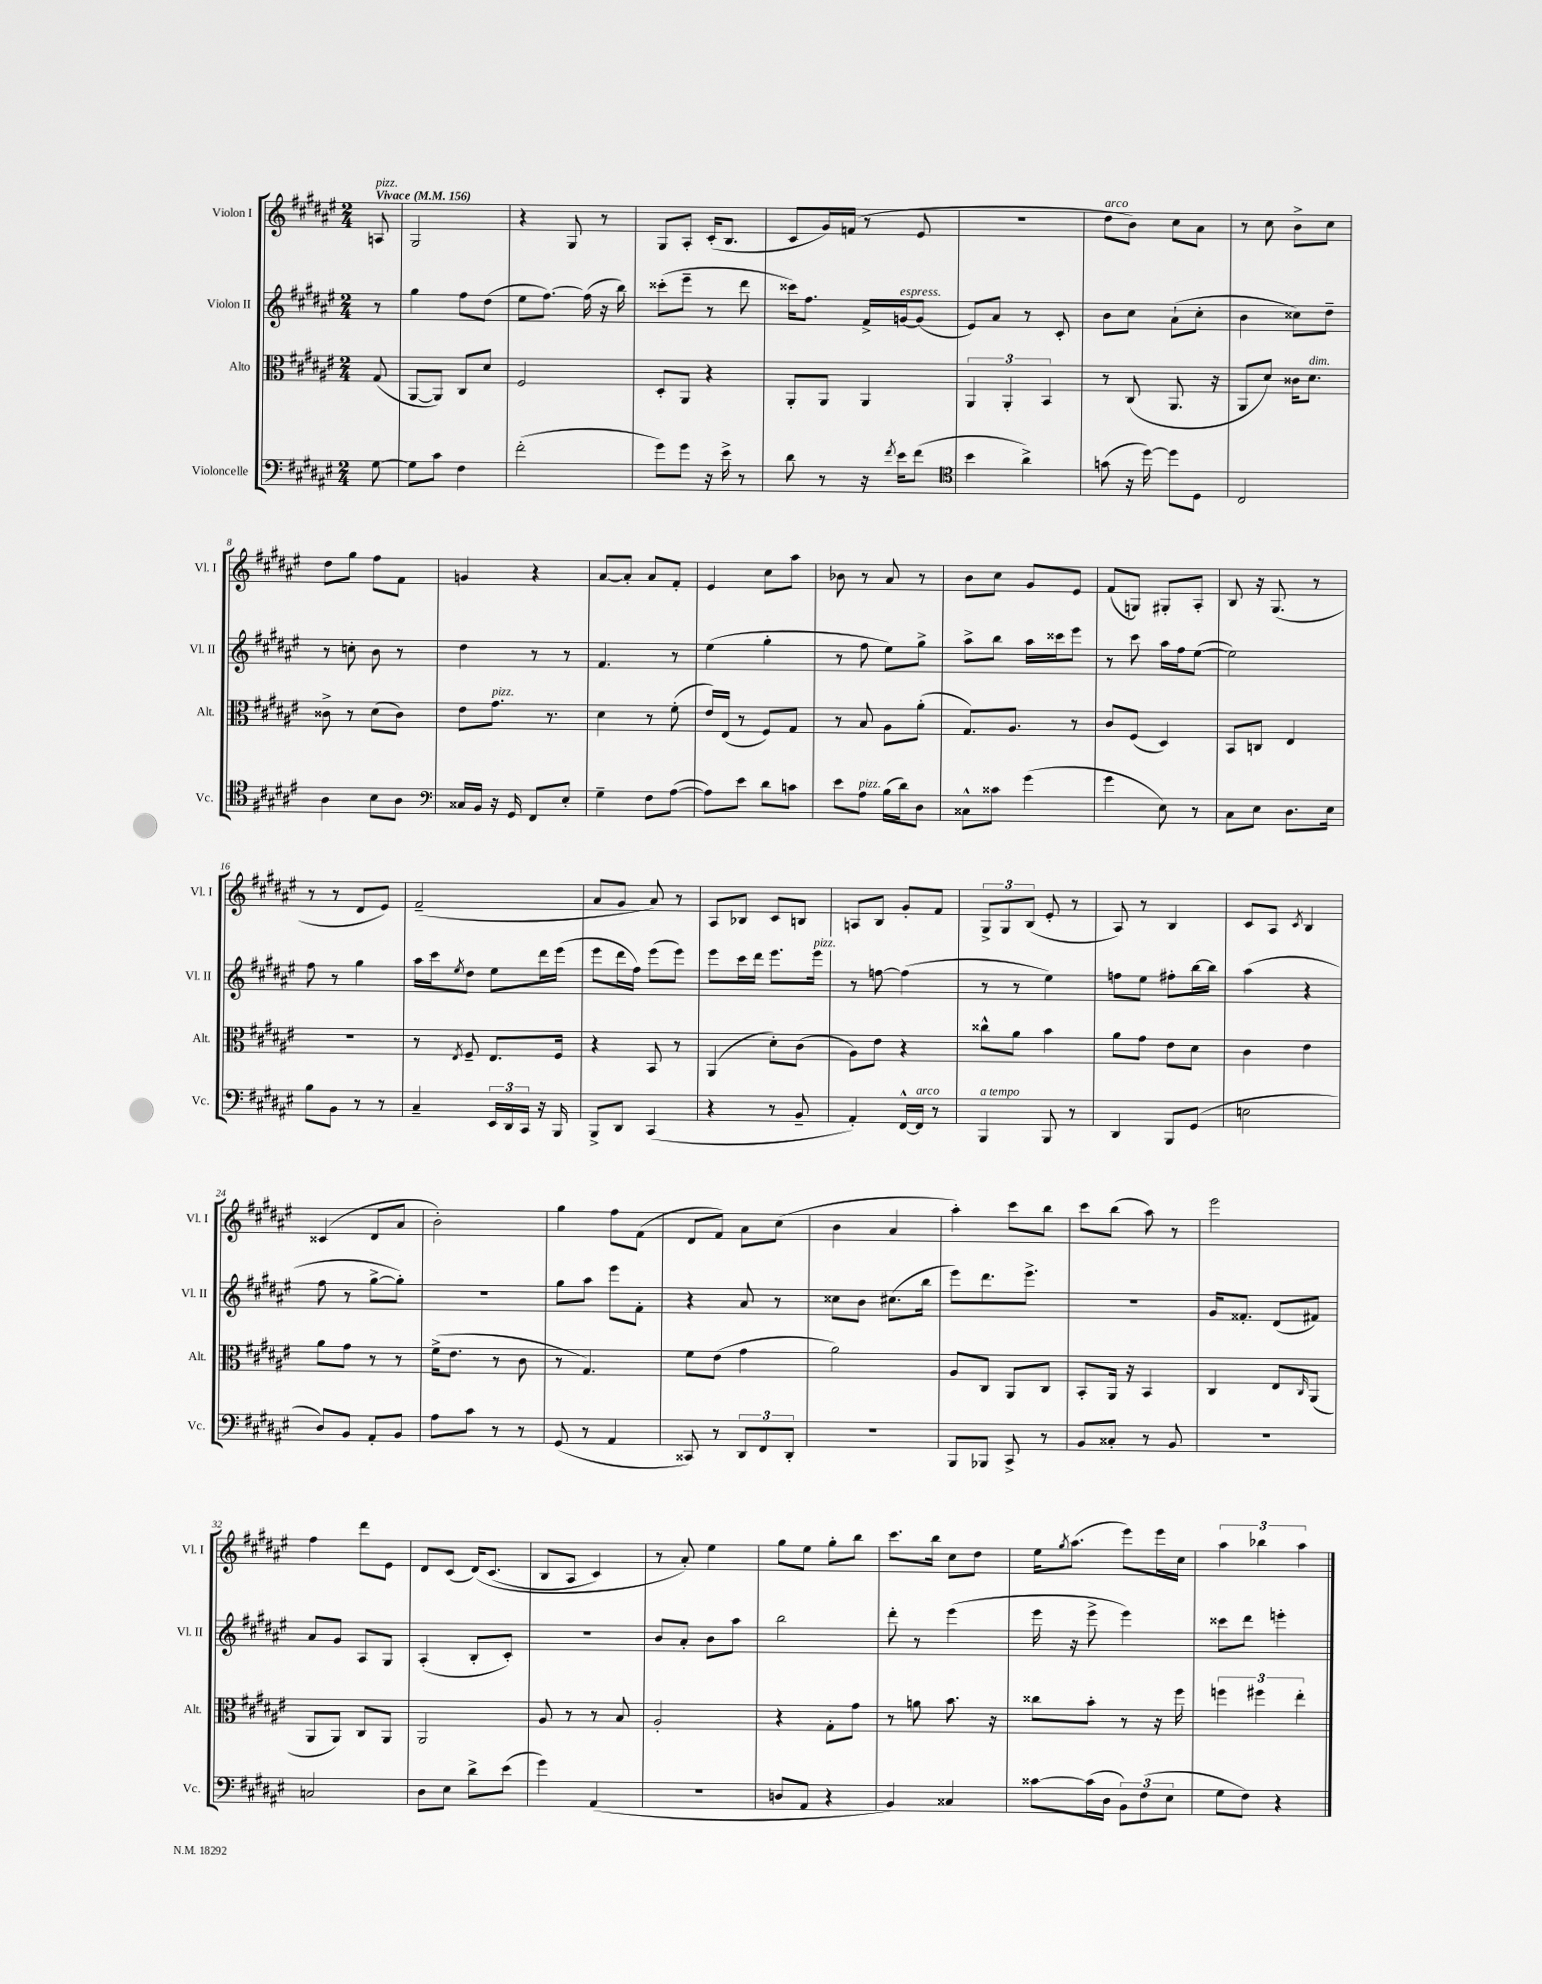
<<
\new StaffGroup <<
\new Staff = "s0" \with { instrumentName = "Violon I" shortInstrumentName = "Vl. I" } {
    \clef treble \key fis \major \numericTimeSignature \time 2/4 \partial 8 \tempo "Vivace" 4 = 156
    a8^\markup { \italic "pizz." } |
    gis2 |
    r4 gis8 r8 |
    gis8 ais8-. cis'16-.( b8. |
    cis'8 gis'16) f'16( r8 eis'8 |
    r2 |
    dis''8^\markup { \italic "arco" } b'8) cis''8 ais'8 |
    r8 cis''8 b'8-> cis''8 |
    dis''8 gis''8 fis''8 fis'8 |
    g'4 r4 |
    ais'8~ ais'8-. ais'8 fis'8-. |
    eis'4 cis''8 ais''8 |
    bes'8 r8 ais'8 r8 |
    b'8 cis''8 gis'8 eis'8 |
    fis'8( g8) gis8-. ais8-. |
    b8 r16 gis8.( r8 |
    r8 r8 dis'8 eis'8) |
    fis'2--( |
    ais'8 gis'8 ais'8) r8 |
    ais8 bes8 cis'8 b8 |
    a8 b8 gis'8-. fis'8 |
    \tuplet 3/2 { gis8-> gis8 b8( } eis'8-. r8 |
    ais8) r8 b4 |
    cis'8 ais8 \acciaccatura { cis'8 } b4 |
    cisis'4( dis'8 ais'8 |
    b'2-.) |
    gis''4 fis''8 fis'8( |
    dis'8 fis'8) ais'8 cis''8( |
    b'4 ais'4 |
    ais''4-.) cis'''8 b''8 |
    cis'''8 b''8( ais''8) r8 |
    eis'''2 |
    fis''4 dis'''8 eis'8 |
    dis'8 cis'8( dis'16)\( cis'8.( |
    b8 ais8 cis'4) |
    r8 ais'8-.\) eis''4 |
    gis''8 eis''8 gis''8-. b''8 |
    cis'''8. b''16 cis''8 dis''8 |
    eis''16 \acciaccatura { gis''8 } ais''8.( eis'''8) eis'''16 cis''16 |
    \tuplet 3/2 { ais''4 bes''4 ais''4 } \bar "|." |
}
\new Staff = "s1" \with { instrumentName = "Violon II" shortInstrumentName = "Vl. II" } {
    \clef treble \key fis \major \numericTimeSignature \time 2/4 \partial 8
    r8 |
    gis''4 fis''8 dis''8( |
    eis''8 fis''8.~) fis''16( r16 b''16) |
    cisis'''8-.( eis'''8-- r8 dis'''8 |
    cisis'''16) fis''8. fis'16-> g'16~^\markup { \italic "espress." } g'8( |
    eis'8) ais'8 r8 cis'8-. |
    b'8 cis''8 ais'8-!( cis''8-. |
    b'4 cisis''8) dis''8-- |
    r8 c''8-. b'8 r8 |
    dis''4 r8 r8 |
    fis'4. r8 |
    eis''4( gis''4-. |
    r8 fis''8 eis''8) gis''8-> |
    ais''8-> b''8 ais''16 cisis'''16 eis'''8 |
    r8 cis'''8 ais''16 fis''16 eis''8~( |
    eis''2) |
    fis''8 r8 gis''4 |
    ais''16 cis'''16 \acciaccatura { eis''8 } dis''8 eis''8 dis'''16 eis'''16( |
    eis'''8 dis'''16 fis''16) eis'''8( eis'''8) |
    eis'''8 cis'''16 dis'''16 eis'''8. eis'''16^\markup { \italic "pizz." } |
    r8 f''8~ f''4( |
    r8 r8 eis''4) |
    f''8 eis''8 fis''8-. b''16~ b''16 |
    ais''4( r4 |
    fis''8 r8 gis''8~-> gis''8-.) |
    R2 |
    gis''8 ais''8 eis'''8 fis'8-. |
    r4 ais'8 r8 |
    cisis''8 b'8 cis''8.( b''16 |
    eis'''8) dis'''8. eis'''8.-> |
    R2 |
    gis'16 fisis'8.-. dis'8( fis'8) |
    ais'8 gis'8 ais8 gis8 |
    ais4-.( b8-. cis'8-.) |
    R2 |
    b'8 ais'8-. b'8 ais''8 |
    b''2 |
    dis'''8-. r8 eis'''4( |
    eis'''16 r16 eis'''8-> eis'''4) |
    cisis'''8 dis'''8 e'''4-. \bar "|." |
}
\new Staff = "s2" \with { instrumentName = "Alto" shortInstrumentName = "Alt." } {
    \clef alto \key fis \major \numericTimeSignature \time 2/4 \partial 8
    gis8( |
    ais,8~ ais,8) cis8 dis'8 |
    fis2 |
    dis8-. ais,8 r4 |
    ais,8-. ais,8 ais,4 |
    \tuplet 3/2 { ais,4 ais,4-. b,4 } |
    r8 cis8( ais,8. r16 |
    ais,8 dis'8) cisis'16 dis'8.^\markup { \italic "dim." } |
    cisis'8-> r8 dis'8( cisis'8) |
    eis'8 gis'8.^\markup { \italic "pizz." } r8. |
    dis'4 r8 fis'8-.( |
    eis'16) eis16( r8 fis8) gis8 |
    r8 b8 ais8 ais'8-.( |
    gis8.) ais8. r8 |
    cis'8 fis8( dis4) |
    b,8 c8 eis4 |
    R2 |
    r8 \acciaccatura { eis8 } fis8-- eis8. fis16 |
    r4 b,8 r8 |
    ais,4( dis'8-.) cis'8( |
    ais8) eis'8 r4 |
    cisis''8-^ ais'8 b'4 |
    ais'8 gis'8 eis'8 dis'8 |
    cis'4 eis'4 |
    ais'8 gis'8 r8 r8 |
    fis'16->( eis'8. r8 cis'8 |
    r8 gis4.) |
    fis'8 eis'8( gis'4 |
    ais'2) |
    ais8 cis8 ais,8 cis8 |
    b,8-. ais,16 r16 b,4 |
    cis4 eis8 \grace { cis16 } ais,8( |
    ais,8 ais,8) cis8 ais,8 |
    ais,2 |
    ais8 r8 r8 b8 |
    ais2-. |
    r4 gis8-. gis'8 |
    r8 a'8 b'8. r16 |
    cisis''8 b'8-. r8 r16 fis''16 |
    \tuplet 3/2 { f''4 fis''4 eis''4-. } \bar "|." |
}
\new Staff = "s3" \with { instrumentName = "Violoncelle" shortInstrumentName = "Vc." } {
    \clef bass \key fis \major \numericTimeSignature \time 2/4 \partial 8
    gis8~ |
    gis8 cis'8 fis4 |
    fis'2-.( |
    gis'8) gis'8 r16 eis'16-> r8 |
    dis'8 r8 r16 \acciaccatura { fis'8 } eis'16 fis'8( |
    \clef tenor b'4 ais'4->) |
    g'8( r16 dis''16~) dis''8 dis8 |
    cis2 |
    ais4 b8 ais8 |
    \clef bass cisis16 b,16 r16 gis,16 fis,8 eis8-. |
    gis4-- fis8 ais8~( |
    ais8) eis'8 dis'8 c'8 |
    eis'8 ais8^\markup { \italic "pizz." } b16( dis'16) dis8 |
    cisis8-^ cisis'8 gis'4( |
    gis'4 eis8) r8 |
    cis8 eis8 dis8. eis16 |
    b8 b,8 r8 r8 |
    cis4-- \tuplet 3/2 { eis,16 dis,16 cis,16 } r16 b,,16 |
    b,,8-> dis,8 cis,4( |
    r4 r8 b,8-- |
    ais,4-.) fis,16~-^ fis,16^\markup { \italic "arco" } r8 |
    b,,4^\markup { \italic "a tempo" } b,,8 r8 |
    dis,4 b,,8 gis,8( |
    e2 |
    dis8) b,8 ais,8-. b,8 |
    ais8 cis'8 r8 r8 |
    gis,8( r8 ais,4 |
    cisis,8) r8 \tuplet 3/2 { dis,8 fis,8 dis,8-. } |
    r2 |
    b,,8 bes,,8 cis,8-> r8 |
    b,8 cisis8-. r8 b,8 |
    R2 |
    c2 |
    dis8 eis8 dis'8-> eis'8( |
    gis'4) ais,4( |
    r2 |
    d8 ais,8 r4 |
    b,4) cisis4 |
    cisis'8~ cisis'16( dis16 \tuplet 3/2 { b,8) fis8( eis8 } |
    gis8 fis8) r4 \bar "|." |
}
>>
>>
